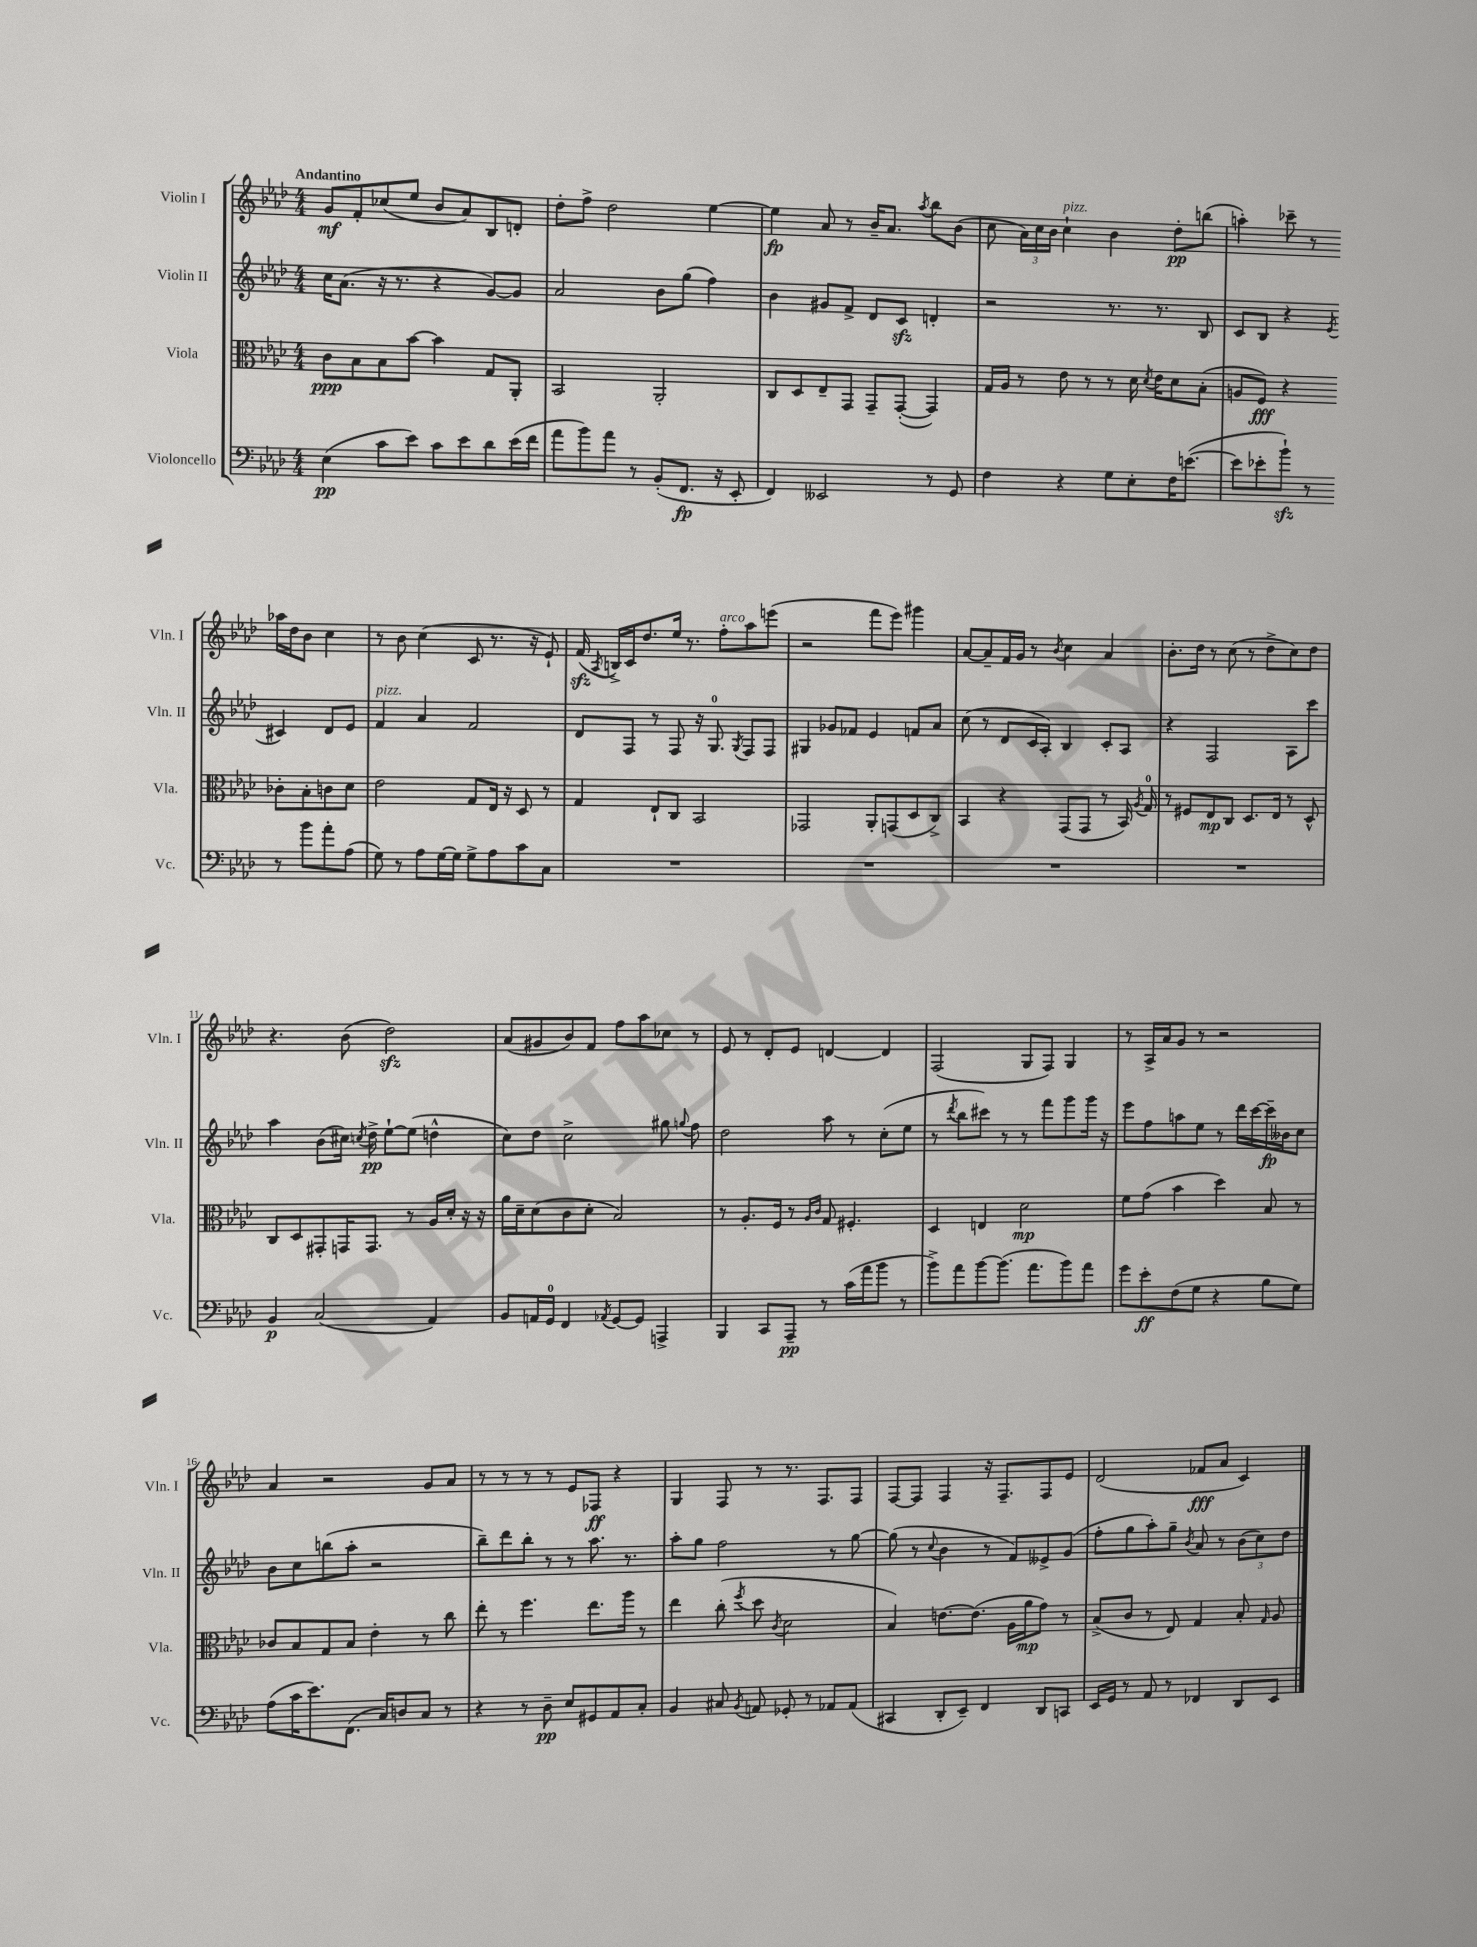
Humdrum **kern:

**kern	**kern	**kern	**kern
*staff4	*staff3	*staff2	*staff1
*clefF4	*clefC3	*clefG2	*clefG2
*k[b-e-a-d-]	*k[b-e-a-d-]	*k[b-e-a-d-]	*k[b-e-a-d-]
*M4/4	*M4/4	*M4/4	*M4/4
(4E-\	8c\L	16cc\LK	8g/L
.	.	(8.a-\J	.
.	8B-\	.	8f'/
8c\L	8B-\	16r	(8cc-/
.	.	8.r	.
8e-\J)	[8b-\J	.	8ee-/J
8c\L	4b-\]	4r	8b-/L
8e-\	.	.	8a-/)
8d-\	8G/L	[8g/L)	8B-/
(16e-\L	8AA-'/J	8g/]J	8d'/J
16f\JJ	.	.	.
=	=	=	=
8a-\L	2BB-/	2a-/	8dd-'\L
8b-\)	.	.	8ff^\J
8a-\J	.	.	2dd-\
8r	.	.	.
(8BB-'/L	2AA-'/	8b-\L	.
8.FF/J	.	(8gg\J	.
.	.	4ff\)	[4ee-\
16r	.	.	.
8EE-'/	.	.	.
=	=	=	=
4FF/)	8C/L	4b-\	4ee-\]
.	8D-/	.	.
2EE--/	8E-~/	8g#/L	8a-/
.	8GG/J	8f^/J	8r
.	8GG~/L	8d-/L	16b-~/LK
.	.	.	8.a-/J
.	([8GG'/J	8c/J	.
.	.	.	8qaa-/
8r	4GG/])	4d'/	8bb-\L
8GG/	.	.	(8b-\J
=	=	=	=
4F\	16G/LL	2r	8cc\
.	16A-/JJ	.	.
.	8r	.	24a-\LL)
.	.	.	24cc\
.	.	.	24b-\JJ
4r	8e-\	.	4cc`\
.	8r	.	.
8G\L	8r	8.r	4b-\
8E-'\	16d-\	.	.
.	8qd-/	.	.
.	16e-\LK	8.r	.
16F\K	8d-\	.	8dd-'\L
([8.e\J	.	.	.
.	(8B-'\J	8B-/	(8bb\J
=	=	=	=
8e\]L	8A/L	8c/L	4aa'\)
8e-'\	8F/J)	8B-/J	.
8b-`\J)	4r	4r	8ccc-~\
8r	.	.	8r
.	.	8qe-/	.
8r	8c-'\L	4c#/	16aa-\LL
.	.	.	16dd-\J
8b-\L	8B-'\	.	8b-\J
8a-'\	8c\	8d-/L	4cc\
(8A-\J	8d-\J	8e-/J	.
=	=	=	=
8G\)	2e-\	4f/	8r
8r	.	.	8b-\
8A-\L	.	4a-/	(4cc\
[16G\L	.	.	.
16G\]JJ	.	.	.
8G^\L	8G/L	2f/	8c/
8A-\	16E-/Jk	.	8.r
.	16r	.	.
8c\	8D-/	.	.
.	.	.	16r
8C\J	8r	.	8e-`/)
=	=	=	=
1r	4G/	8d-/L	(16f/
.	.	.	8qA-/
.	.	.	16B^/LL)
.	.	8F/J	16c/J
.	.	.	8.dd-/
.	8E-`/L	8r	.
.	8C/J	8F/	16ee-/Jk
.	.	.	8.r
.	2BB-/	16r	.
.	.	8.G/	.
.	.	.	8ff'\L
.	.	8qG/	.
.	.	8F/L	8aa-\
.	.	8F/J	(8eee\J
=	=	=	=
1r	2GG-/	4G#/	2r
.	.	8g-/L	.
.	.	8f-/J	.
.	8AA-'/L	4e-/	8fff\L
.	(8GG/	.	8eee-\J)
.	8D-/	8f/L	4ggg#\
.	8C^/J)	8a-/J	.
=	=	=	=
1r	4BB-/	(8cc\	[8a-/L
.	.	8r	8a-~/]
.	4r	8d-/L	16f/L
.	.	.	16g/JJ
.	.	16c/L	8r
.	.	16A-'/JJ)	.
.	.	.	8qb-/
.	(8GG/L	4B-/	4cc\
.	8GG/J	.	.
.	8r	8c'/L	4a-/
.	16BB-/)	8A-/J	.
.	8qA-/	.	.
.	16G/	.	.
=	=	=	=
1r	8r	4r	8.b-'\L
.	8F#/L	.	.
.	.	.	16dd-\Jk
.	8E-/	2F/	8r
.	8C/J	.	(8cc\
.	8.D-/L	.	8r
.	.	.	8dd-^\L
.	16E-/Jk	.	.
.	8r	8A-\L	8cc\)
.	8D-^^/	8ccc\J	8dd-\J
=	=	=	=
4BB-/	8C/L	4aa-\	4.r
.	8D-/	.	.
(2C/	8GG#'/	(8b-\L	.
.	16GG/K	16cc#\Jk)	(8b-\
.	.	8qcc/	.
.	8.GG/J	16dd-^\	.
.	.	[8ee-`\L	2dd-\)
.	8r	(8ee-\]J	.
4AA-/)	16A-/LL	4dd^^\	.
.	16d-'/JJ	.	.
.	16r	.	.
.	16r	.	.
=	=	=	=
8BB-/L	16a-\LL	8cc\L)	(8a-/L
.	16d-~\J	.	.
16AA/L	(8d-\	8dd-\J	8g#/
16GG/JJ	.	.	.
4FF/	8c\	2cc^\	8b-/)
.	8d-'\J	.	8f/J
8qAA-/	.	.	.
[8GG/L	2B-/)	.	8ff\L
8GG/]J	.	.	8aa-\
4AAA^/	.	8gg#\	8cc-\J
.	.	8qqgg/	.
.	.	8ff\	8r
=	=	=	=
4BBB-/	8r	2dd-\	8e-/
.	8.A-'/L	.	8r
8CC/L	.	.	8d-'/L
.	16F/Jk	.	.
8AAA-~/J	8r	.	8e-/J
.	16qqA-/LL	.	.
.	16qqc/JJ	.	.
8r	8G/	8aa-\	[4d/
(16c\LL	4.F#'/	8r	.
16a-\J	.	.	.
8b-\J	.	(8cc'\L	4d/]
8r	.	8ee-\J	.
=	=	=	=
8b-^\L)	4D-/	8r	(2F/
.	.	8qddd-/	.
8a-\	.	8bb-\L	.
[8b-\	4E/	8ccc#\J)	.
(8.b-\]J	.	8r	.
.	2d-\	8r	8G/L
8.a-\L	.	.	.
.	.	8fff\L	8F/J)
8b-\)	.	8ggg\	4G/
8a-\J	.	16ggg\Jk	.
.	.	16r	.
=	=	=	=
8g\L	8f\L	8eee-\L	8r
8e-'\	(8g\J	8ff\	16A-^/LL
.	.	.	16a-/J
(8F\	4b-\	8aa\	8g/J
8G\J	.	8ee-\J	8r
4r	4dd-\)	8r	2r
.	.	16ddd-\LL	.
.	.	[16ccc\	.
8B-\L	8B-/	16ccc~\]	.
.	.	16b--\J	.
8G\J)	8r	8cc\J	.
=	=	=	=
(8A-\L	8c-/L	8b-\L	4a-/
16c\K	8B-/	8cc\	.
8.e-\)	.	.	.
.	8G/	(8bb\	2r
(8.FF\J	8B-/J	8aa-'\J	.
.	4e-'\	2r	.
16C/LK)	.	.	.
8D/	.	.	.
8C/J	8r	.	8g/L
8r	8cc\	.	8a-/J
=	=	=	=
4r	8ee-'\	8bb-~\L)	8r
.	8r	8ddd-\	8r
8r	4.ff\	8bb-'\J	8r
8D-~\	.	8r	8r
8E-/L	.	8r	8e-/L
8GG#/	8.ee-\L	8.aa-\	8F-/J
8AA-/	.	.	4r
.	16aa-\Jk	8.r	.
8C'/J	8r	.	.
=	=	=	=
4BB-/	4ee-\	8aa-'\L	4G/
.	.	8gg\J	.
8C#/	(8cc'\	2ff\	8F/
8qBB-/	8qff/	.	.
8AA/	8dd-\	.	8r
.	8qc/	.	.
8GG-'/	2d-\	.	8.r
8r	.	.	.
.	.	.	8.F/L
8AA-/L	.	8r	.
(8AA-/J	.	[8gg\	8F/J
=	=	=	=
4CC#/	4B-/)	(8gg\]	[8F/L
.	.	8r	8F/]J
.	.	8qqcc/	.
8DD-'/L	[8.e\L	4b-\	4F/
8EE-~/J)	.	.	.
.	(8.e\]J	.	.
4FF/	.	8r	16r
.	.	.	8.F~/L
.	16A-\LL	8f/L)	.
.	16a-\J	.	.
8DD-/L	8g\J)	8e--^/	8F/
8CC/J	8r	(8g/J	8e-/J
=	=	=	=
16EE-/LL	(8B-^/L	8ff'\L	(2d-/
16GG/JJ	.	.	.
8r	8c/J	8gg\	.
8AA-/	8r	8aa-'\)	.
8r	8E-/)	8gg~\J	.
.	.	8qb-/	.
4FF-/	4G/	8a-/	8f-/L
.	.	8r	8a-/J
8DD-/L	8B-'/	(12b-\L	4c/)
.	.	12cc\)	.
.	16qqG/	.	.
8EE-/J	8A-/	.	.
.	.	12dd-\J	.
==	==	==	==
*-	*-	*-	*-
